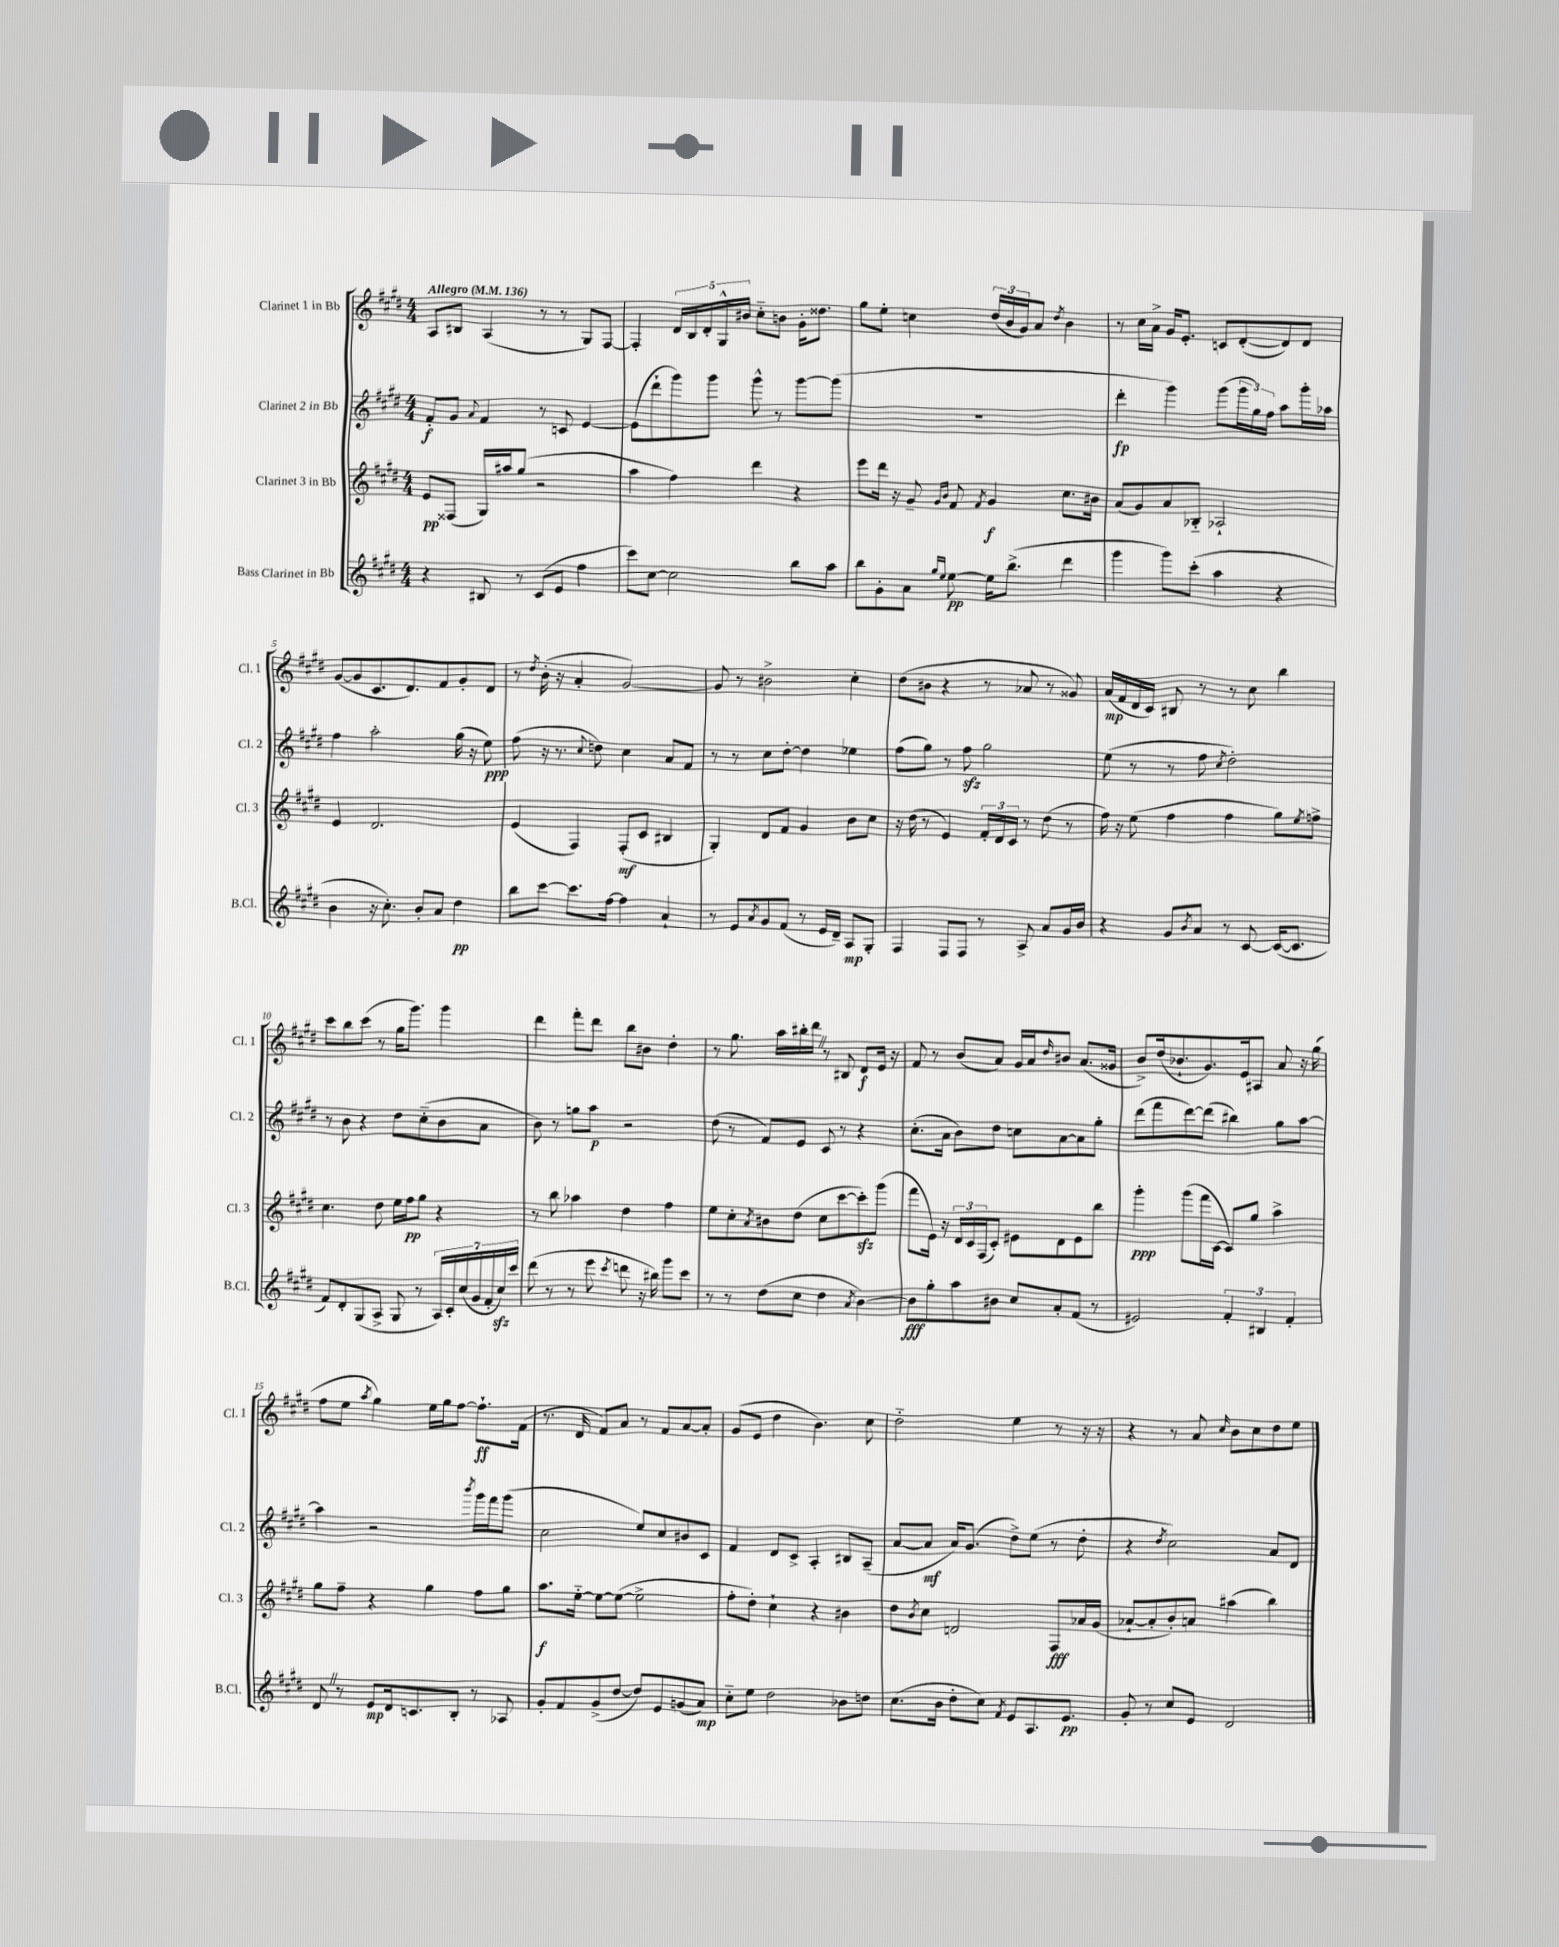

**kern	**kern	**kern	**kern
*staff4	*staff3	*staff2	*staff1
*clefG2	*clefG2	*clefG2	*clefG2
*k[f#c#g#d#]	*k[f#c#g#d#]	*k[f#c#g#d#]	*k[f#c#g#d#]
*M4/4	*M4/4	*M4/4	*M4/4
*MM136	*MM136	*MM136	*MM136
4r	8e	8f#'	8A
.	(8F##	8g#	8B#
.	.	8qqa	.
8B#	16G#)	4f#	(4A
.	16aa#	.	.
8r	(8gg#	.	.
(8c#	2r	8r	8r
8e	.	8c	8r
4ff#	.	[4e	8G#)
.	.	.	[8F#
=	=	=	=
8ccc#)	4aa	(8e]	4F#']
[8cc#	.	8ddd#`	.
2cc#]	4ff#)	8ggg#)	20d#
.	.	.	20B
.	.	.	20d#'
.	.	8ggg#	.
.	.	.	20G#^^
.	.	.	20b#
.	4ddd#	8ggg#^^	8cc#'~
.	.	8r	8b
8bb	4r	[8ggg#	16g#'
.	.	.	8.dd##
8aa	.	(8ggg#]	.
=	=	=	=
8bb	8eee	1r	8gg#
8g#'	16ddd#	.	8ee'
.	16r	.	.
8a	8g#~	.	4cc
16qqgg#	16qqg#	.	.
16qqee	16qqb	.	.
[8ee	8f#	.	.
.	8qf#	.	.
16ee]	4g#	.	(24dd#
.	.	.	24b
(8.bb^	.	.	.
.	.	.	24g#)
.	.	.	8a
.	.	.	8qdd#
4ddd#	8.cc#	.	4b
.	16b#	.	.
=	=	=	=
4ggg#	(8a	4ddd#'	8r
.	8g#)	.	16cc#
.	.	.	16a^
8ggg#)	8a	4ggg#)	16g#
.	.	.	8.e'
(8ccc#'	8B-'~	.	.
4aa	2A-`	(8ggg#	8c
.	.	24ggg#	([8d#'
.	.	24gg#)	.
.	.	24ff#	.
4r	.	8aa	8d#])
.	.	16ggg#'	8d#
.	.	16aa-	.
=	=	=	=
4b	4e	4ff#	([8g#
.	.	.	8g#]
16r	2.d#	2aa'	8.c#
8.cc#')	.	.	.
.	.	.	8.d#)
8b'	.	.	.
8a	.	.	8f#
4dd#	.	(16gg#	8g#'
.	.	16r	.
.	.	8ee)	8d#
=	=	=	=
8bb	(4e	(8ff#	8r
.	.	.	8qdd#
[8ccc#	.	16r	(16b'
.	.	8.r	16r
8.ccc#]	4F#)	.	4a'
.	.	8qqcc#	.
.	.	8dd)	.
[16ff#	.	.	.
4ff#]	(8F#'	4cc#	[2g#)
.	8c#	.	.
4a`	4B#	8a	.
.	.	8f#	.
=	=	=	=
8r	4G#')	8r	8g#]
8e	.	8r	8r
8qa	.	.	.
8g#	8d#	8cc#	2b#^
(8f#	8f#	[8dd#'	.
8r	4g#	4dd#]	.
16e	.	.	.
16d#~)	.	.	.
8A	8b	4ee-	4cc#'
8G#'	8cc#	.	.
=	=	=	=
4F#	16r	(8ff#	(8dd#
.	(16dd#	.	.
.	8r	8gg#)	8b#
8F#	4e)	8r	4r
8F#	.	8ff#	.
8r	24f#'	2gg#	8r
.	24d#	.	.
.	24c#	.	.
8A^	8r	.	8a-
8a	(8dd#	.	8r
16g#	8r	.	8g##)
16b	.	.	.
=	=	=	=
4r	16ff#)	(8ee	(16a
.	16r	.	16f#
.	(8ee	8r	16d#
.	.	.	16c#)
8g#	4ff#	8r	8B#
8qb	.	.	.
8a	.	8ff#	8r
.	.	8qcc#	.
8r	4ff#	2dd#')	8r
[8c#	.	.	8cc#
(16c#_	8gg#)	.	4bb
8.c#]	.	.	.
.	8qee	.	.
.	8ff^	.	.
=	=	=	=
8f#)	4.cc#	8r	8ccc#
8d#'	.	8b	8bb
(8G#	.	4r	(8ccc#
8A^	8dd#	.	8r
8G#	16ee	8dd#	16gg#
.	16ff#	.	8.ggg#)
8r	8gg#	(8cc#'~	.
28A)	4r	8b	4ggg#
28c#'	.	.	.
(28cc#	.	.	.
28g#	.	.	.
.	.	8a	.
28f#'	.	.	.
28cc#)	.	.	.
28ccc#	.	.	.
=	=	=	=
(8ddd#	8r	8b)	4ddd#
8r	8bb	8r	.
8r	4aa-	8gg	8fff#'
8eee	.	8aa	8ddd#
8qccc#	.	.	.
8ddd	4dd#	2r	8bb
16r	.	.	8b#
16bb#)	.	.	.
8ggg#	4ff#	.	4dd#'
8ccc#	.	.	.
=	=	=	=
8r	8ee	(8dd#	8r
8r	8cc#'	8r	8.gg#
.	8qa	.	.
(8dd#	8b#	8f#)	.
.	.	.	16aa
8cc#	(8dd#	8e	16bb#'
.	.	.	16ddd#
4dd#	8cc#	8c#	8r
.	[8ccc#	8r	8B#
8qa	.	.	.
[4b)	8ccc#'])	4r	8d#
.	(8ggg#	.	16e
.	.	.	16r
=	=	=	=
8b]	8fff#	(8.cc#'	8f#
8gg#'	16e)	.	8r
.	16r	16a	.
8aa	24d#	8b)	(8b
.	24c#	.	.
.	(24F#	.	.
8b#	8c#')	8dd#	8a)
8cc#	8e#	8cc	16g#
.	.	.	16a
.	.	.	16qqdd#
8a'	8d#	[8a	8b#
(8f#	8e#	8a]	(8.a
8r	8bb	8gg#'	.
.	.	.	16g##
=	=	=	=
2e#)	4ggg#'	(8ddd#	8b^)
.	.	8fff#	(16dd#
.	.	.	8.b-`
.	(8ggg#	[8ddd#)	.
.	16fff#	(8ddd#]	8.g#)
.	[16c#	.	.
6f#'	8c#])	4bb#)	.
.	.	.	16e
.	8gg#	.	8A#
6B#	.	.	.
.	4aa^	8gg#	8a
6f#'	.	.	.
.	.	[8aa	16r
.	.	.	(16gg#
=	=	=	=
8d#	8gg#	4aa]	8ff#
8r	8ff#~	.	8ee
.	.	.	8qaa
8e	4r	2r	4gg#)
16d#	.	.	.
8.c	.	.	.
.	4gg#	.	16ee
.	.	.	16gg#
8B'	.	.	[8ff#
.	.	8qbbb	.
8r	8ff#	16ggg#	8.ff#`]
.	.	16fff#	.
8A-	8gg#	(8ggg#	.
.	.	.	(16f#
=	=	=	=
8g#'	8.aa	2cc#	8.r
8f#	.	.	.
.	[16ee'~	.	16d#
(8g#^	8ee_	.	8f#)
[8dd#	(8ee_	.	8a
8dd#])	2ee^]	8ee)	8r
8e	.	8cc#	8f#
(8g	.	8b#	[8a
8a)	.	8c#	8a']
=	=	=	=
8cc#'~	8ff#'	4f#	(8g#
8ee	8dd#')	.	8e
2dd#	4cc#`	8d#	4dd#
.	.	8c#^	.
.	4r	4A'	4.b)
8b-	4b#	8B#	.
8dd	.	(8A~	8cc#
=	=	=	=
(8.cc#	8dd#	[8a	2dd#'~
.	8qb	.	.
.	8cc#	8a]	.
16b	.	.	.
8dd#'	2d	16a)	.
.	.	(8.g#	.
8cc#)	.	.	.
8qf#	.	.	.
8e	.	8dd#^)	4ee
8.A	.	(8ee	.
.	8F#	8r	8r
8.e	.	.	.
.	16a-	8dd#'	16r
.	(16g#	.	16r
=	=	=	=
8g#'	[8a-`	4r	4r
8r	8a-']	.	.
.	.	8qdd#	.
8cc#	8b')	2cc#)	8r
8e	8a	.	8a
.	.	.	16qqcc#
2d#	(4aa#	.	8b
.	.	.	8cc#
.	4bb)	8a	8dd#
.	.	8d#	8ee
==	==	==	==
*-	*-	*-	*-
